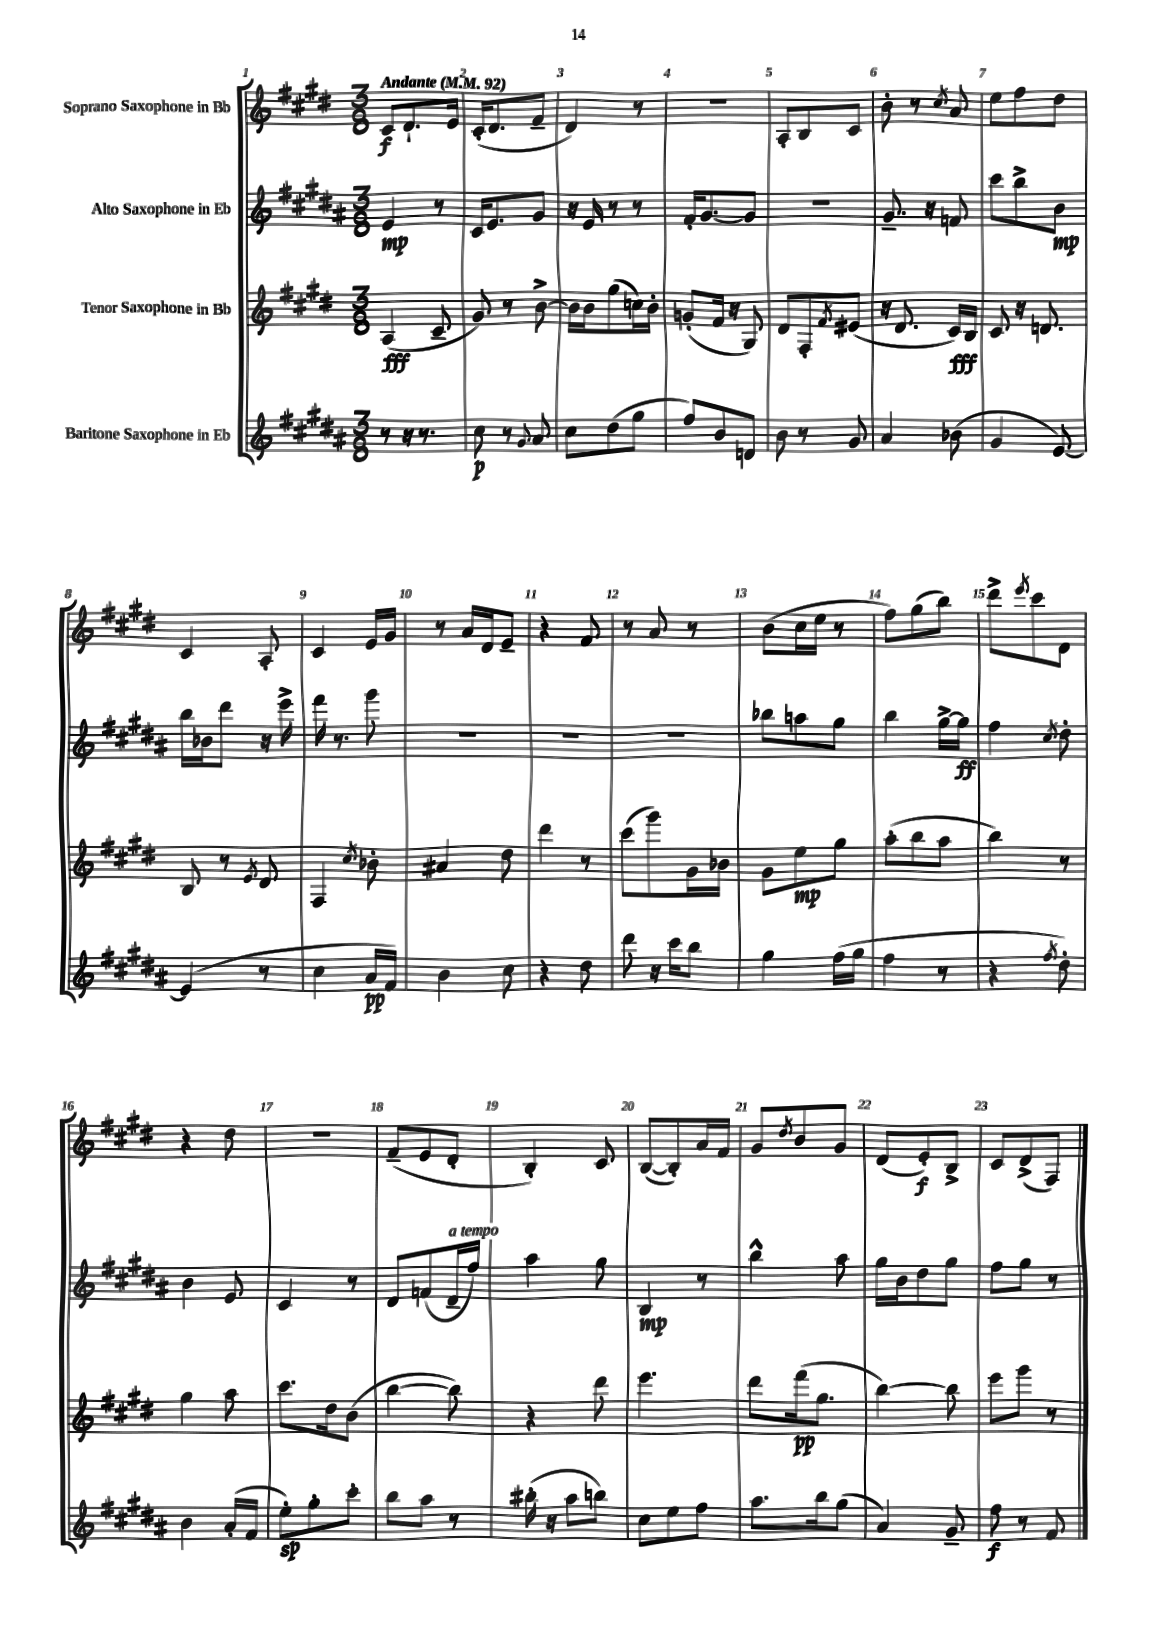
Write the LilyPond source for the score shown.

<<
\new StaffGroup <<
\new Staff = "s0" \with { instrumentName = "Soprano Saxophone in Bb" } {
    \clef treble \key e \major \numericTimeSignature \time 3/8 \tempo "Andante" 4 = 92
    cis'8\f dis'8.-! e'16 |
    cis'16-.( dis'8. fis'8-- |
    dis'4) r8 |
    R4. |
    a8-. b8 cis'8 |
    b'8-. r8 \acciaccatura { cis''8 } a'8 |
    e''8 fis''8 dis''8 |
    cis'4 a8-. |
    cis'4 e'16 gis'16 |
    r8 a'16 dis'16 e'8-- |
    r4 fis'8 |
    r8 a'8 r8 |
    b'8( cis''16 e''16 r8 |
    fis''8) gis''8( b''8) |
    dis'''8-> \acciaccatura { e'''8 } cis'''8 dis'8 |
    r4 dis''8 |
    R4. |
    fis'8--( e'8 dis'8-. |
    b4-.) cis'8 |
    b8~( b8-.) a'16 fis'16 |
    gis'8 \acciaccatura { dis''8 } b'8 gis'8 |
    dis'8( e'8-.\f) b8-> |
    cis'8 dis'8->( fis8) \bar "|." |
}
\new Staff = "s1" \with { instrumentName = "Alto Saxophone in Eb" } {
    \clef treble \key b \major \numericTimeSignature \time 3/8
    e'4\mp r8 |
    cis'16 e'8. gis'8 |
    r16 e'16 r8 r8 |
    fis'16-. gis'8.~ gis'8 |
    R4. |
    gis'8.-- r16 f'8 |
    cis'''8 b''8-> b'8\mp |
    b''16 bes'16 dis'''8 r16 e'''16-> |
    fis'''16 r8. gis'''8 |
    R4. |
    R4. |
    R4. |
    bes''8 a''8 gis''8 |
    b''4 gis''16~-> gis''16\ff |
    fis''4 \acciaccatura { cis''8 } dis''8-. |
    b'4 e'8 |
    cis'4 r8 |
    dis'8 f'8( dis'16--^\markup { \italic "a tempo" } fis''16) |
    ais''4 gis''8 |
    b4\mp r8 |
    b''4-^ ais''8 |
    gis''16 b'16 dis''8 gis''8 |
    fis''8 gis''8 r8 \bar "|." |
}
\new Staff = "s2" \with { instrumentName = "Tenor Saxophone in Bb" } {
    \clef treble \key e \major \numericTimeSignature \time 3/8
    a4\fff( cis'8-- |
    gis'8) r8 b'8~-> |
    b'16 b'16 gis''8( c''16) b'16-. |
    g'8-.( fis'16 r16 gis8) |
    dis'8 fis8-. \acciaccatura { fis'8 } eis'8( |
    r16 dis'8. cis'16\fff) b16 |
    cis'8 r16 d'8. |
    b8 r8 \acciaccatura { e'8 } dis'8 |
    fis4 \acciaccatura { cis''8 } bes'8-. |
    ais'4 dis''8 |
    dis'''4 r8 |
    cis'''8( gis'''8) gis'16 bes'16 |
    gis'8 e''8\mp gis''8 |
    a''8-.( b''8 a''8 |
    b''4) r8 |
    gis''4 a''8 |
    cis'''8. dis''16 b'8( |
    b''4~ b''8) |
    r4 dis'''8 |
    e'''4. |
    dis'''8 fis'''16\pp( gis''8. |
    b''4~) b''8 |
    e'''8 gis'''8 r8 \bar "|." |
}
\new Staff = "s3" \with { instrumentName = "Baritone Saxophone in Eb" } {
    \clef treble \key b \major \numericTimeSignature \time 3/8
    r8 r16 r8. |
    cis''8\p r8 \appoggiatura { gis'8 } ais'8 |
    cis''8 dis''8( gis''8 |
    fis''8) b'8 d'8 |
    b'8 r8 gis'8 |
    ais'4 bes'8( |
    gis'4 e'8~) |
    e'4( r8 |
    cis''4 ais'16\pp fis'16) |
    b'4 cis''8 |
    r4 dis''8 |
    dis'''8 r16 cis'''16 b''8 |
    gis''4 fis''16( gis''16 |
    fis''4 r8 |
    r4 \acciaccatura { fis''8 } dis''8-.) |
    b'4 ais'16-.( fis'16 |
    e''8-.\sp) gis''8-. cis'''8-. |
    b''8 ais''8 r8 |
    bis''16-.( r16 ais''8 b''8) |
    cis''8 e''8 fis''8 |
    ais''8. b''16 gis''8( |
    ais'4) gis'8-- |
    fis''8\f r8 fis'8 \bar "|." |
}
>>
>>
\layout { \context { \Score \override BarNumber.break-visibility = ##(#f #t #t) barNumberVisibility = #all-bar-numbers-visible } }
